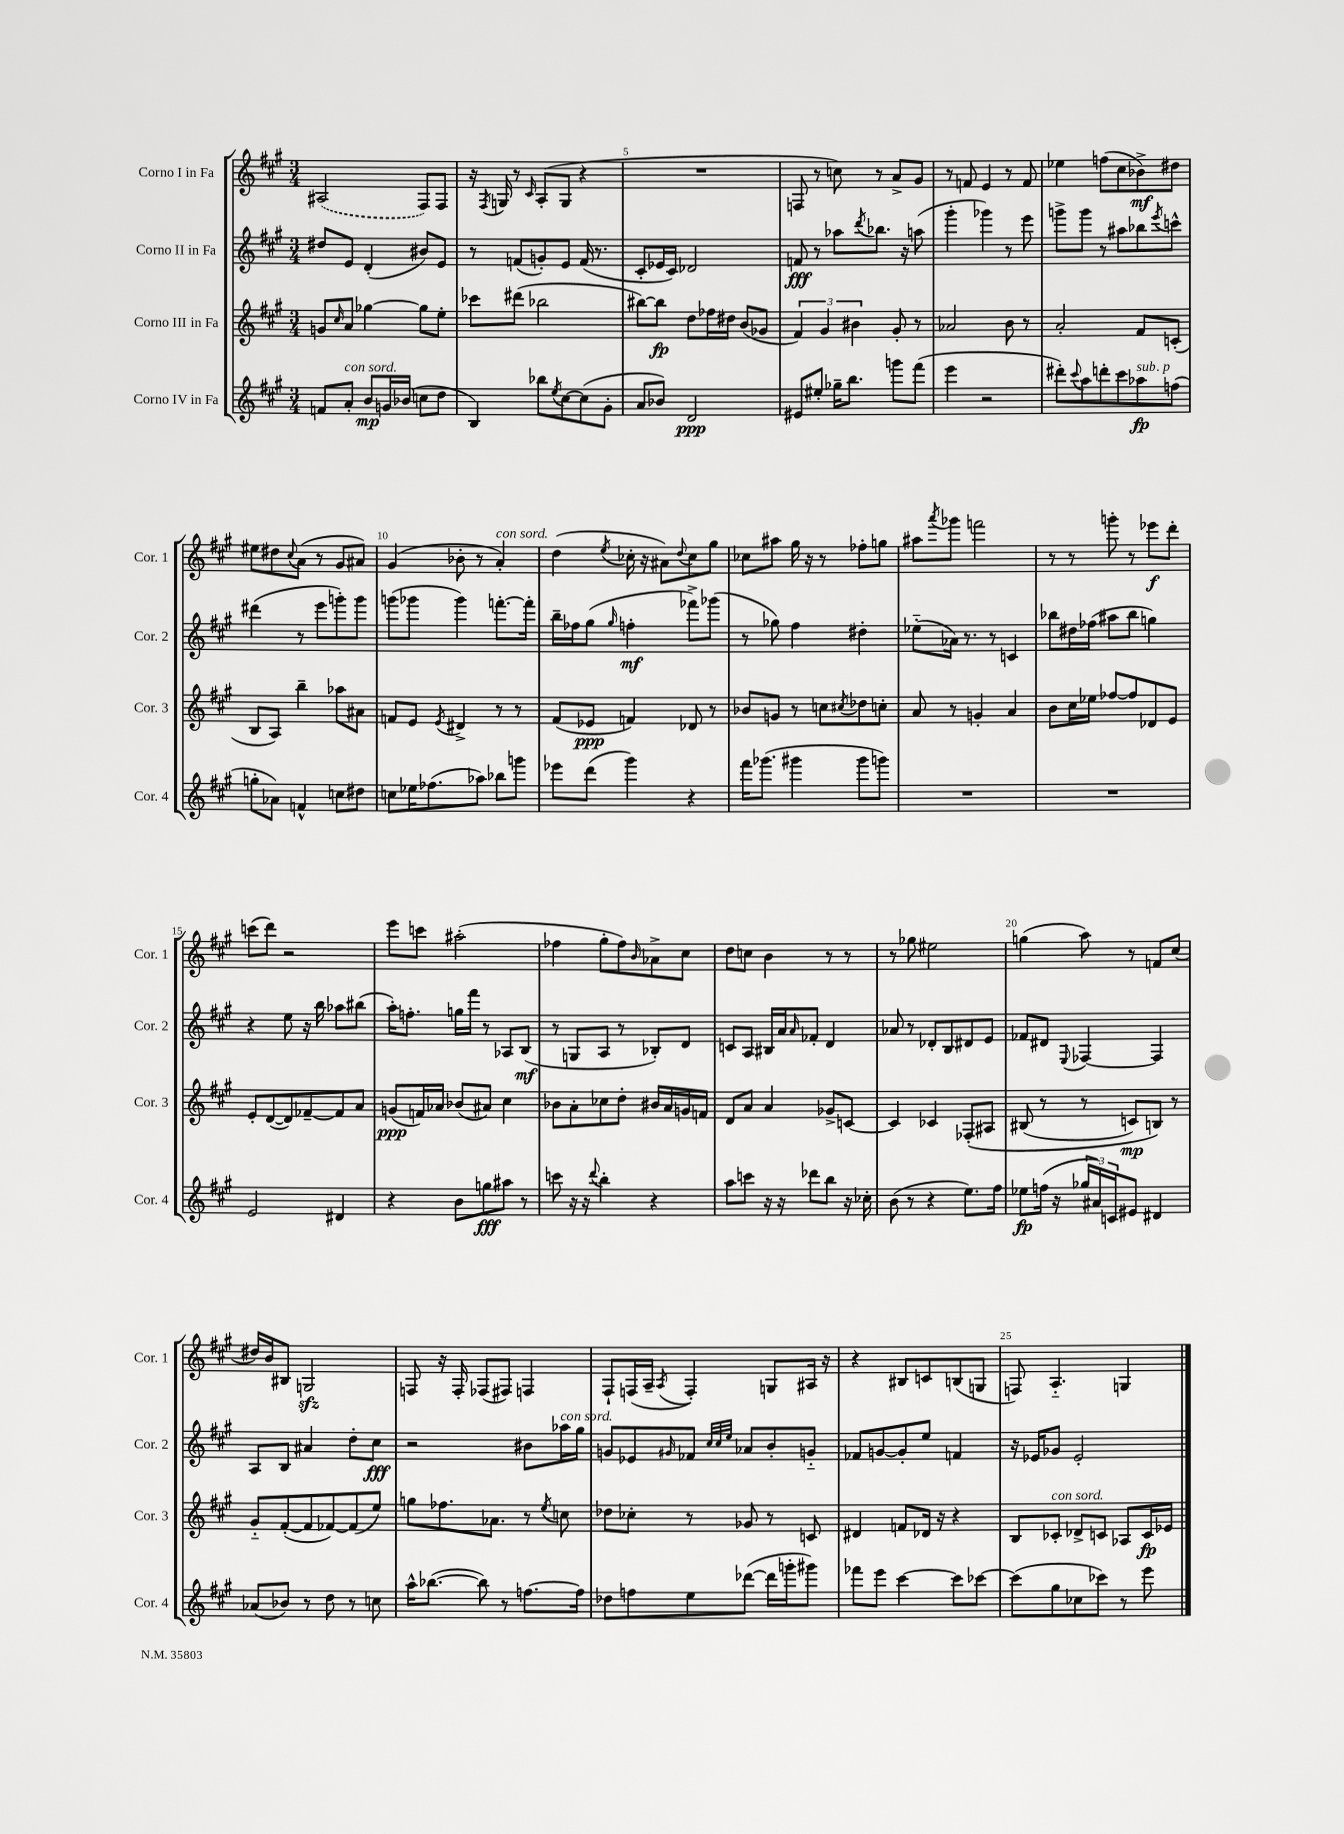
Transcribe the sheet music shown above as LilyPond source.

<<
\new StaffGroup <<
\new Staff = "s0" \with { instrumentName = "Corno I in Fa" shortInstrumentName = "Cor. 1" } {
    \clef treble \key a \major \numericTimeSignature \time 3/4
    \once \slurDashed ais2( fis8) fis8 |
    r16 \acciaccatura { fis8 } g16 r8 \grace { cis'16 } a8-.( g8 r4 |
    R2. |
    f8 r8 c''8) r8 a'8-> gis'8 |
    r8 f'8 e'4 r8 f'8 |
    ees''4 f''8( cis''8 bes'8->\mf) dis''8 |
    eis''8 dis''8 \appoggiatura { cis''8 } a'8( r8 gis'8 ais'8) |
    gis'4( bes'8-. r8 a'4-.^\markup { \italic "con sord." }) |
    d''4( \acciaccatura { e''8 } ces''16-. r16 ais'8) \appoggiatura { d''8 } ces''8 gis''8 |
    ces''8 ais''8 gis''16 r16 r8 fes''8-. g''8 |
    ais''8 \acciaccatura { a'''8 } ges'''8 f'''2 |
    r8 r8 g'''8-. r8 ees'''8\f d'''8-. |
    c'''8( d'''8) r2 |
    e'''8 c'''8 ais''2-.( |
    fes''4 gis''8-. fes''8) \grace { b'16 } aes'8-> cis''8 |
    d''8 c''8 b'4 r8 r8 |
    r8 ges''8 eis''2 |
    g''4( a''8) r8 f'8 cis''8( |
    dis''16) b'16 bis8 g2\sfz |
    f8 r16 f16-. fes8( fis8) f4 |
    fis8-! f16( a16-- \acciaccatura { a8 } f4-.) g8 ais16 r16 |
    r4 bis8 c'8 b8( g8 |
    f8) a4.-_ g4 \bar "|." |
}
\new Staff = "s1" \with { instrumentName = "Corno II in Fa" shortInstrumentName = "Cor. 2" } {
    \clef treble \key a \major \numericTimeSignature \time 3/4
    dis''8 e'8 d'4-.( bis'8) e'8 |
    r8 f'8( g'8-.) e'8 f'16( r8. |
    cis'8-. ees'16 cis'16) des'2 |
    f'8\fff r8 aes''8 \acciaccatura { d'''8 } bes''8. r16 a''8( |
    gis'''4-. ges'''4) r8 e'''8 |
    g'''8-> g'''8 r8 ais''8 bes''8 \acciaccatura { e'''8 } c'''8-^ |
    dis'''4( r8 e'''8 g'''8-.) g'''8 |
    g'''8( ges'''8 ges'''4) f'''8.~-. f'''16-. |
    b''16-- fes''16 gis''8( \grace { gis''16 } f''4-.\mf fes'''8->) ges'''8( |
    r8 ges''8) fis''4 dis''4-. |
    ees''8-_( aes'16) r8. r8 c'4 |
    bes''8 dis''16 fes''16( ais''8 bes''8 g''4) |
    r4 e''8 r16 b''16 aes''8 bis''8( |
    a''16-.) f''8.-. g''16 fis'''16 r8 aes8 b8\mf( |
    r8 g8 a8 r8 bes8-.) d'8 |
    c'8 a8 bis16 a'16 \grace { a'16 } fes'8-. d'4 |
    aes'8 r8 des'8-. b8 dis'8 e'8 |
    fes'8 dis'8 \appoggiatura { e8 } fes4~ fes4 |
    a8 b8 ais'4 d''8-. cis''8\fff |
    r2 bis'8 aes''16^\markup { \italic "con sord." } gis''16 |
    g'8 ees'8 \grace { gis'16 } fes'8 \grace { cis''32 cis''32 e''32 } aes'8 b'8-. g'8-_ |
    fes'8 g'8~ g'8-. e''8 f'4 |
    r16 ees'16 ges'8 ees'2-. \bar "|." |
}
\new Staff = "s2" \with { instrumentName = "Corno III in Fa" shortInstrumentName = "Cor. 3" } {
    \clef treble \key a \major \numericTimeSignature \time 3/4
    g'8 \grace { cis''16 } a'8 ges''4~ ges''8 e''8-. |
    ces'''8 dis'''8( bes''2 |
    bis''8~) bis''8\fp d''8 fes''16 dis''16 b'8( ges'8 |
    \tuplet 3/2 { fis'4) gis'4 bis'4 } gis'8-. r8 |
    aes'2 b'8 r8 |
    a'2-. fis'8 c'8-.( |
    b8 a8) b''4-- aes''8 ais'8 |
    f'8 e'8 \acciaccatura { e'8 } dis'4-> r8 r8 |
    fis'8( ees'8\ppp f'4) des'8 r8 |
    bes'8 g'8 r8 c''8 \acciaccatura { cis''8 } des''8 c''8-. |
    a'8 r8 g'4-. a'4 |
    b'8 cis''16 ees''16 fes''8~ fes''8 des'8 e'8 |
    e'8-. d'8~( d'8) fes'8~-- fes'8 a'8 |
    g'8\ppp( f'16) aes'16 bes'8( ais'8) cis''4 |
    bes'8 a'8-. ces''8 d''8-. bis'16 a'16 g'16 f'16 |
    d'8 a'8 a'4 ges'8-> c'8~ |
    c'4 ces'4 fes8-.\( ais8 |
    bis8( r8 r8 c'8\mp) b8\) r8 |
    gis'8-_ fis'8~-.( fis'8 fes'8~) fes'8( e''8) |
    g''8 fes''8. aes'8. r8 \acciaccatura { e''8 } c''8 |
    des''8 ces''8-. r8 ges'8 r8 c'8 |
    dis'4 f'8 des'16 r16 r4 |
    b8 ces'8-.^\markup { \italic "con sord." } des'8-> c'8 aes8 c'16\fp ees'16 \bar "|." |
}
\new Staff = "s3" \with { instrumentName = "Corno IV in Fa" shortInstrumentName = "Cor. 4" } {
    \clef treble \key a \major \numericTimeSignature \time 3/4
    f'8 a'8-.^\markup { \italic "con sord." } b'8\mp g'16 bes'16( c''8 d''8 |
    b4) bes''8 \acciaccatura { e''8 } cis''8~ cis''8( gis'8-. |
    a'8 bes'8) d'2\ppp |
    eis'8 eis''8-. ges''16-- b''8. g'''8 fis'''8( |
    e'''4 r2 |
    dis'''8-.) \appoggiatura { cis'''8 } a''8 d'''8-. cis'''8 aes''8\fp^\markup { \italic "sub. p" } f''8( |
    g''8-. aes'8) f'4-^ c''8 dis''8 |
    c''8 ees''16 fes''8.( aes''8) bes''8 g'''8 |
    ees'''8 d'''8( gis'''4) r4 |
    fis'''16 ges'''8.( gis'''4 gis'''8 g'''8) |
    R2. |
    R2. |
    e'2 dis'4 |
    r4 b'8 g''8\fff ais''8 r8 |
    c'''8 r16 r16 \appoggiatura { d'''8 } b''4-. r4 |
    a''8 c'''8 r16 r16 des'''8 b''8 r16 ces''16-. |
    b'8( r8 r4 e''8.) fis''16 |
    ees''8\fp f''16( r16 \tuplet 3/2 { ges''16 ais'16) c'16 } eis'8 dis'4 |
    aes'8( bes'8) r8 d''8 r8 c''8 |
    a''16-^ bes''8.~( bes''8) r8 f''8.~ f''16 |
    des''8 f''8 e''8 des'''8~( des'''16 g'''16-. gis'''8) |
    fes'''8 e'''8 cis'''4~ cis'''8 ces'''8~ |
    ces'''8( gis''8 ces''8 ces'''8) r8 e'''8 \bar "|." |
}
>>
>>
\layout { \context { \Score currentBarNumber = #3 \override BarNumber.break-visibility = ##(#f #t #t) barNumberVisibility = #(every-nth-bar-number-visible 5) } }
